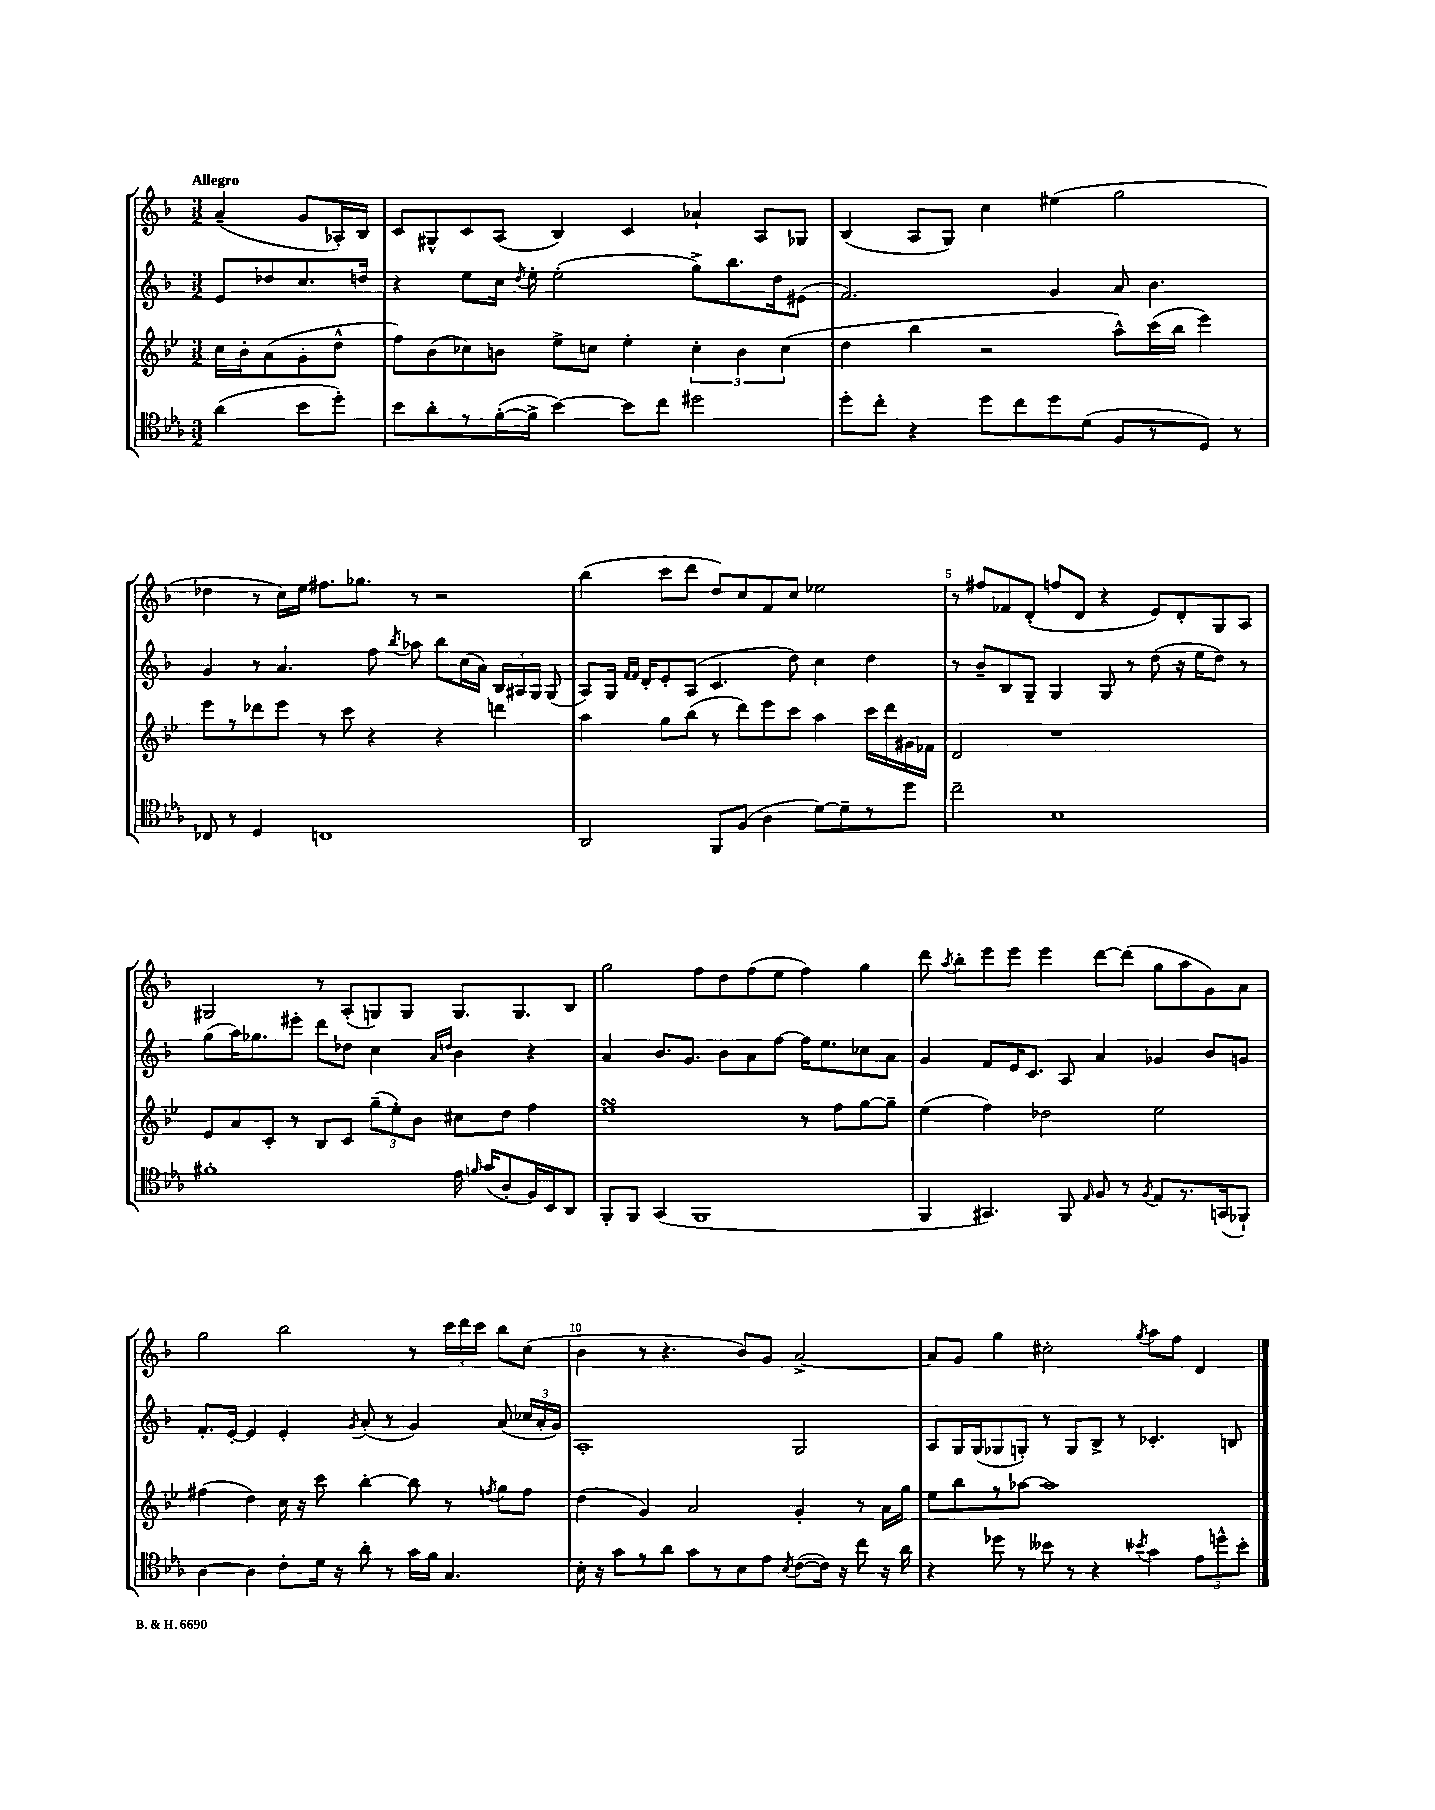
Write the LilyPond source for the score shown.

<<
\new StaffGroup <<
\new Staff = "s0" {
    \clef treble \key f \major \numericTimeSignature \time 3/2 \partial 2 \tempo "Allegro"
    \autoBeamOff a'4--( g'8[ aes16-.) bes16] |
    c'8[ gis8-^ c'8 a8]( bes4) c'4 aes'4-! a8[ ges8] |
    bes4( a8[ g8]) c''4 eis''4( g''2 |
    des''4 r8 c''16[) e''16] fis''8.[ ges''8.] r8 r2 |
    bes''4( c'''8[ d'''8] d''8[) c''8 f'8 c''8] ees''2 |
    r8 fis''8[ fes'8 d'8]-.( f''8[ d'8] r4 e'8[) d'8-. g8 a8] |
    gis2 r8 a8[-.( g8) g8] g8.[ g8. bes8] |
    g''2 f''8[ d''8 f''8( e''8] f''4) g''4 |
    d'''8 \acciaccatura { a''8 } bes''8[-. e'''8 e'''8] e'''4 d'''8[~ d'''8]( g''8[ a''8 g'8) a'8] |
    g''2 bes''2 r8 \tuplet 3/2 { c'''16[ d'''16 c'''16] } bes''8[ c''8]( |
    bes'4 r8 r4. bes'8[) g'8] a'2~-> |
    a'8[ g'8] g''4 cis''2-. \acciaccatura { g''8 } a''8[ f''8] d'4 \bar "|." |
}
\new Staff = "s1" {
    \clef treble \key f \major \numericTimeSignature \time 3/2 \partial 2
    \autoBeamOff e'8[ des''8 c''8. d''16] |
    r4 e''8[ c''16] \acciaccatura { d''8 } e''16-. e''2-.( g''8[->) bes''8. d''16 eis'8]( |
    f'2.) g'4 a'8 bes'4. |
    g'4 r8 a'4. f''8 \acciaccatura { bes''8 } aes''8 bes''8[ c''16( a'16]) \tuplet 3/2 { bes16[ ais16 g16] } g8( |
    a8[) g16] \grace { f'16[ f'16] } d'16[-. e'8-. a8]( c'4. d''8) c''4 d''4 |
    r8 bes'8[-- bes8 g8]-- g4 g8 r8 d''8( r16 e''16[ d''8]) r8 |
    g''8[( a''16) ges''8. eis'''8]-. d'''8[ des''8] c''4 \grace { a'16[ d''16] } bes'4 r4 |
    a'4 bes'8.[ g'8.] bes'8[ a'8 f''8]~ f''16[ e''8. ces''8 a'8] |
    g'4 f'8[ e'16 c'8.] a8 a'4 ges'4 bes'8[ g'8] |
    f'8.[-. e'16]~-. e'4 e'4-. \acciaccatura { g'8 } a'8-.( r8 g'4) a'8( \tuplet 3/2 { ces''16[ a'16-. g'16]) } |
    a1-. g2 |
    a8[ g16 g16( ges8 g8]-.) r8 g8[ bes8]-> r8 ces'4.-. b8 \bar "|." |
}
\new Staff = "s2" {
    \clef treble \key bes \major \numericTimeSignature \time 3/2 \partial 2
    \autoBeamOff c''16[ bes'16-. a'8( g'8-. d''8]-^ |
    f''8[) bes'8( ces''8) b'8] ees''8[-> c''8] ees''4-. \tuplet 3/2 { c''4-. b'4 c''4( } |
    d''4 bes''4 r2 a''8[-^) c'''16( bes''16] ees'''4) |
    ees'''8[ r8 des'''8 ees'''8] r8 c'''8 r4 r4 d'''4 |
    a''4 g''8[ bes''8]( r8 d'''8[) ees'''8 c'''8] a''4 c'''16[ d'''16 gis'16 fes'16] |
    d'2 r1 |
    ees'8[ a'8 c'8]-. r8 bes8[ c'8] \tuplet 3/2 { g''8[--( ees''8-.) bes'8] } cis''8[ d''8] f''4 |
    ees''1\turn r8 f''8[ g''8~ g''8]-- |
    ees''4( f''4) des''2 ees''2 |
    fis''4( d''4) c''16 r16 c'''8 bes''4~-. bes''8 r8 \acciaccatura { f''8 } g''8[ f''8] |
    d''4( g'4) a'2 g'4-. r8 a'16[ g''16] |
    ees''8[ bes''8 r8 aes''8]~ aes''1 \bar "|." |
}
\new Staff = "s3" {
    \clef tenor \key ees \major \numericTimeSignature \time 3/2 \partial 2
    \autoBeamOff aes'4( bes'8[ d''8]-.) |
    bes'8[ aes'8-. r8 f'16~-.( f'16]-> bes'4~) bes'8[ c''8] dis''2 |
    d''8[-. c''8]-. r4 d''8[ c''8 d''8 d'8]( f8[ r8 d8]) r8 |
    ces8 r8 d4 c1 |
    aes,2 f,8[ f8]( aes4 d'8[~) d'8-- r8 d''8] |
    c''2-- bes1 |
    fis'1-. ees'16 \grace { f'16 } g'16[( aes8-. f16) bes,16 aes,8] |
    f,8[-. f,8] g,4( f,1 |
    f,4 gis,4.) f,8 \grace { ees16 } f8 r8 \acciaccatura { f8 } ees8[ r8. g,16( fes,8]-!) |
    aes4~ aes4 c'8[-. d'16] r16 aes'8-. r8 g'16[ f'16] g4. |
    bes16-. r16 g'8[ r8 aes'8] g'8[ r8 bes8 ees'8] \acciaccatura { bes8 } c'8[~( c'16]) r16 c''8 r16 aes'16 |
    r4 des''8 r8 beses'8 r8 r4 \acciaccatura { bes'8 } g'4 \tuplet 3/2 { ees'8[ d''8-^ bes'8]-. } \bar "|." |
}
>>
>>
\layout { \context { \Score \override BarNumber.break-visibility = ##(#f #t #t) barNumberVisibility = #(every-nth-bar-number-visible 5) } }
